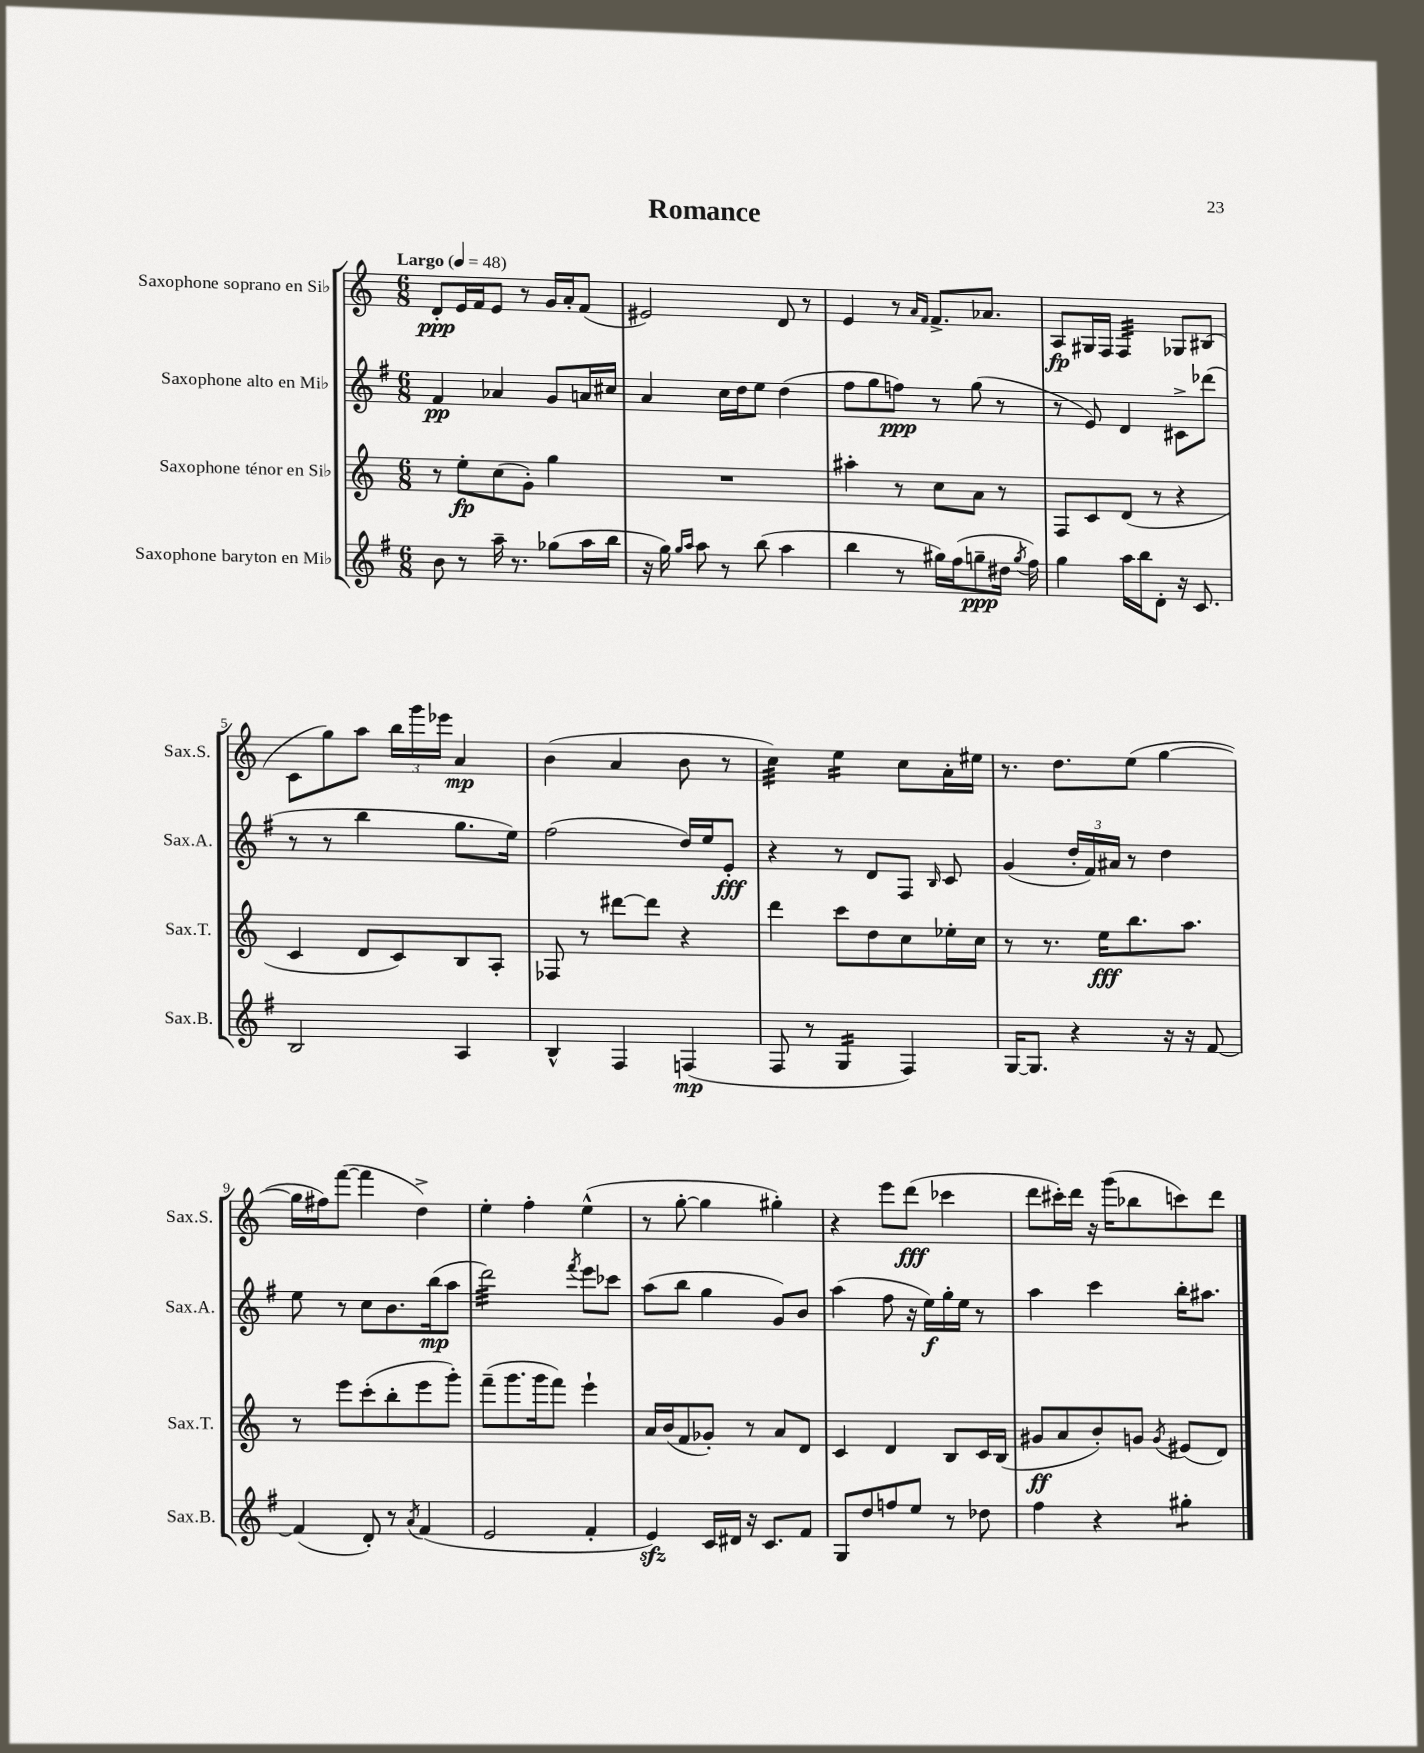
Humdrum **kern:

**kern	**kern	**kern	**kern
*staff4	*staff3	*staff2	*staff1
*clefG2	*clefG2	*clefG2	*clefG2
*k[f#]	*k[]	*k[f#]	*k[]
*M6/8	*M6/8	*M6/8	*M6/8
*MM48	*MM48	*MM48	*MM48
8b\	8r	4f#/	8d'/L
8r	8ee'\L	.	16e/L
.	.	.	16f/J
16aa~\	(8cc\	4a-/	8e/J
8.r	.	.	.
.	8g'\J)	.	8r
(8gg-\L	4gg\	8g/L	16g/LL
.	.	.	16a'/J
16aa\L	.	16a/L	(8f/J
16bb\JJ	.	16cc#/JJ	.
=	=	=	=
16r	2.r	4a/	2e#/)
16gg\)	.	.	.
16qqgg/LL	.	.	.
16qqaa/JJ	.	.	.
8aa\	.	.	.
8r	.	16cc\LL	.
.	.	16dd\J	.
(8bb\	.	8ee\J	.
4aa\	.	(4dd\	8d/
.	.	.	8r
=	=	=	=
4bb\	4aa#'\	8ff#\L	4e/
.	.	8gg\	.
8r	8r	8ff\J)	8r
.	.	.	16qqa/LL
.	.	.	16qqf/JJ
16gg#\LL)	8cc\L	8r	8.f^/L
(16ff#\J	.	.	.
8gg~\	8a\J	(8gg\	.
.	.	.	8.a-/J
16dd#\Jk	8r	8r	.
8qgg/	.	.	.
16ff#\)	.	.	.
=	=	=	=
4gg\	8F/L	8r	8A/L
.	8c/	8e/)	16G#/L
.	.	.	16F/JJ
16aa\LL	(8d/J	4d/	4F/
16bb\J	.	.	.
8d'\J	8r	.	.
16r	4r	8c#^\L	8G-/L
8.c/	.	.	.
.	.	(8ddd-\J	(8B#/J
=	=	=	=
2B/	4c/	8r	8c\L
.	.	8r	8gg\)
.	8d/L	4bb\	8aa\J
.	8c/)	.	24bb\LL
.	.	.	24ggg\
.	.	.	24eee-\JJ
4A/	8B/	8.gg\L	4a/
.	8A'/J	.	.
.	.	16ee\Jk)	.
=	=	=	=
4B^^/	8F-/	(2ff#\	(4b\
.	8r	.	.
4F#/	[8ddd#\L	.	4a/
.	8ddd#\]J	.	.
(4F/	4r	16dd/LL)	8b\
.	.	16ee/J	.
.	.	8e'/J	8r
=	=	=	=
8F#/	4ddd\	4r	4cc\)
8r	.	.	.
4G/	8ccc\L	8r	4ee\
.	8dd\	8d/L	.
4F#/)	8cc\	8F#/J	8cc\L
.	.	16qqB/	.
.	16ee-'\L	8c/	16a'\L
.	16cc\JJ	.	16ee#\JJ
=	=	=	=
[16G/LK	8r	(4g/	8.r
8.G/]J	.	.	.
.	8.r	.	.
.	.	.	8.dd\L
4r	.	24dd'/LL	.
.	.	24f#/)	.
.	16ee\LK	.	.
.	.	24a#/JJ	.
.	8.bb\	8r	(8ee\J
16r	.	4dd\	[4gg\
16r	8.aa\J	.	.
[8f#/	.	.	.
=	=	=	=
(4f#/]	8r	8ee\	16gg\]LL
.	.	.	16ff#\J)
.	8eee\L	8r	([8fff\J
8d'/)	(8ccc'\	8cc\L	4fff\]
8r	8bb'\	8.b\	.
8qa/	.	.	.
(4f#/	8eee\	.	4dd^\)
.	.	(16bb\k	.
.	8ggg'\J)	8aa\J	.
=	=	=	=
2e/	(8fff~\L	2ddd\)	4ee'\
.	8.ggg\	.	.
.	.	.	4ff'\
.	16ggg\k	.	.
.	8fff\J)	.	.
.	.	8qfff#/	.
4f#'/	4eee`\	8eee\L	(4ee^^\
.	.	8ccc-\J	.
=	=	=	=
4e/)	16a/LL	(8aa\L	8r
.	(16b/J	.	.
.	8f/	8bb\J	[8gg'\
16c/LL	8g-'/J)	4gg\	4gg\]
16d#/JJ	.	.	.
16r	8r	.	.
8.c/L	.	.	.
.	8a/L	8g/L)	4gg#'\)
8f#/J	8d/J	8b/J	.
=	=	=	=
8G/L	4c/	(4aa\	4r
8dd/	.	.	.
8ff/	4d/	8ff#\	8eee\L
8ee/J	.	16r	(8ddd\J
.	.	16ee\LL)	.
8r	8B/L	16gg'\	4ccc-\
.	.	16ee\JJ	.
8dd-\	16c/L	8r	.
.	(16B/JJ	.	.
=	=	=	=
4ff#\	8g#/L	4aa\	8ddd\L
.	8a/	.	16ccc#'\L)
.	.	.	16ddd\JJ
4r	8b'/)	4ccc\	16r
.	.	.	(16ggg\LK
.	8g/J	.	8bb-\
.	8qg/	.	.
4gg#'\	(8e#/L	16bb'\LK	8ccc\)
.	.	8.aa#\J	.
.	8d/J)	.	8ddd\J
==	==	==	==
*-	*-	*-	*-
